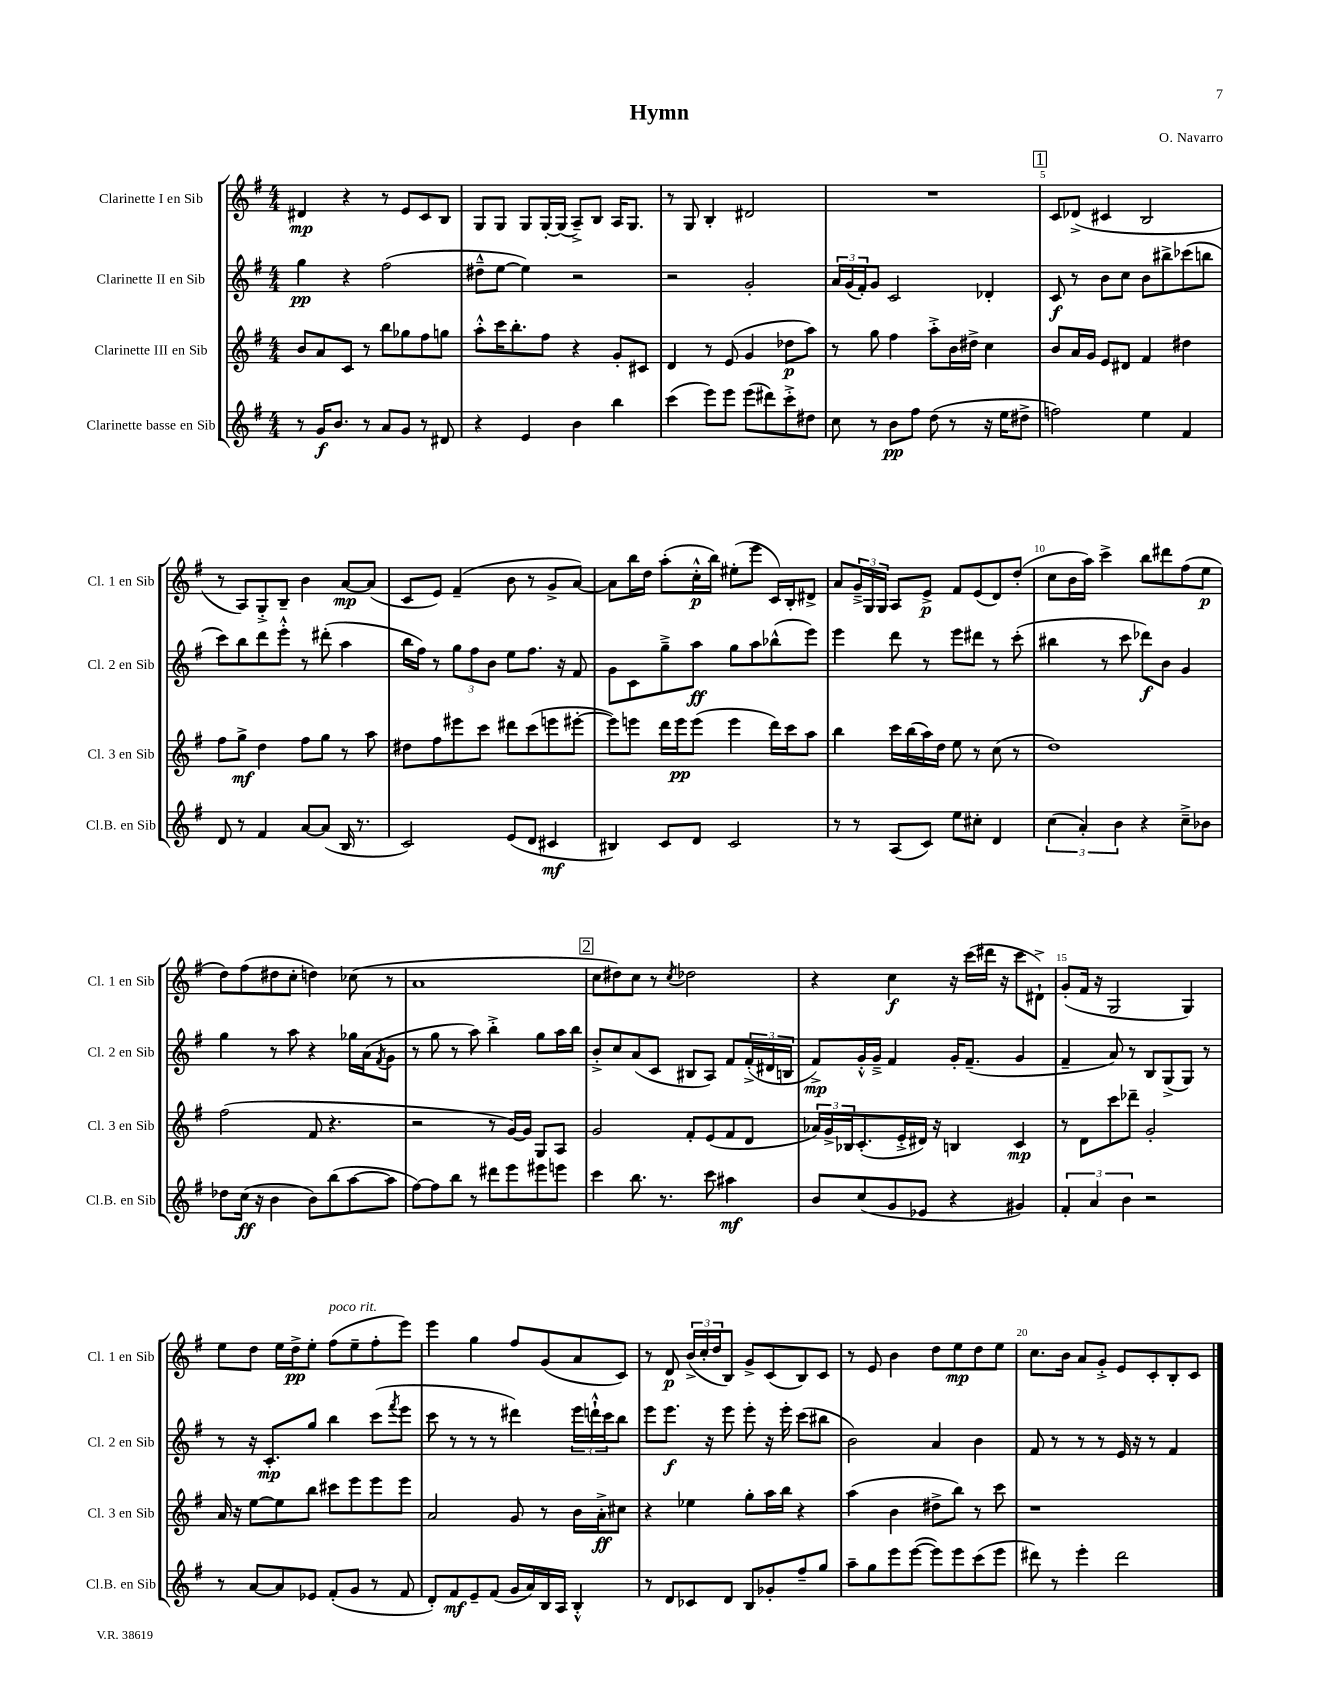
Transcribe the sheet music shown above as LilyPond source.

\header { title = "Hymn" composer = "O. Navarro" }
<<
\new StaffGroup <<
\new Staff = "s0" \with { instrumentName = "Clarinette I en Sib" shortInstrumentName = "Cl. 1 en Sib" } {
    \clef treble \key g \major \numericTimeSignature \time 4/4
    dis'4\mp r4 r8 e'8 c'8 b8 |
    g8 g8 g8 g16~-. g16( a8--->) b8 a16 g8. |
    r8 g8 b4-. dis'2 |
    R1 |
    \mark \markup { \box "1" } c'8 des'8->( cis'4 b2 |
    r8 a8) g8-.-> b8-- b'4 a'8~\mp a'8( |
    c'8 e'8) fis'4--( b'8 r8 g'8-> a'8~) |
    a'8 b''16 d''16 a''8-.( c''16-.-^\p b''16) eis''8-.( e'''8 c'16) b16-. dis'8-> |
    a'8 \tuplet 3/2 { g'16---> g16 g16 } a8 e'8->\p fis'8 e'8( d'8) d''8-.( |
    c''8 b'16 a''16) c'''4-> b''8 dis'''8 fis''8( e''8\p |
    d''8) fis''8( dis''8 c''8-. d''4) ces''8( r8 |
    a'1 |
    \mark \markup { \box "2" } c''8 dis''8) c''8 r8 \acciaccatura { c''8 } des''2 |
    r4 c''4\f r16 c'''16( dis'''16 r16 c'''8 dis'8-!->) |
    g'8-.( fis'16 r16 g2 g4) |
    e''8 d''8 e''16 d''16->\pp e''8-. fis''8^\markup { \italic "poco rit." }( e''8-- fis''8-. e'''8) |
    e'''4 g''4 fis''8 g'8( a'8 c'8) |
    r8 d'8\p \tuplet 3/2 { b'16->( c''16-. d''16 } b8) g'8-> c'8( b8) c'8 |
    r8 e'8 b'4 d''8 e''8\mp d''8 e''8 |
    c''8. b'16 a'8 g'8-.-> e'8 c'8-. b8-. c'8 \bar "|." |
}
\new Staff = "s1" \with { instrumentName = "Clarinette II en Sib" shortInstrumentName = "Cl. 2 en Sib" } {
    \clef treble \key g \major \numericTimeSignature \time 4/4
    g''4\pp r4 fis''2( |
    dis''8---^ e''8~ e''4) r2 |
    r2 g'2-. |
    \tuplet 3/2 { a'16 g'16( fis'16-.) } g'8 c'2 des'4-. |
    \mark \markup { \box "1" } c'8\f r8 b'8 c''8 b'8 bis''8-> ces'''8( b''8 |
    c'''8) b''8 d'''8 e'''8-.-^ r8 dis'''8-.( a''4 |
    b''16 fis''16) r8 \tuplet 3/2 { g''8 fis''8 b'8 } e''8 fis''8. r16 fis'8 |
    g'8 c'8 g''8---> a''8\ff g''8 a''8 bes''8-^( e'''8) |
    e'''4 d'''8 r8 e'''8 dis'''8 r8 c'''8-.( |
    bis''4 r8 c'''8 des'''8\f) b'8 g'4 |
    g''4 r8 a''8 r4 ges''16 a'16( \acciaccatura { fis'8 } g'8 |
    r8 g''8 r8 a''8) b''4-.-> g''8 a''16 b''16 |
    \mark \markup { \box "2" } b'8-.-> c''8 a'8( c'8 bis8 a8) fis'8 \tuplet 3/2 { fis'16-.->( dis'16 b16 } |
    fis'8->\mp) g'16-.-^ g'16---> fis'4 g'16-. fis'8.--( g'4 |
    fis'4-- a'8) r8 b8 g8->( g8) r8 |
    r8 r16 c'8.-.\mp g''8 b''4 c'''8( \acciaccatura { fis'''8 } e'''8 |
    c'''8 r8 r8 r8 dis'''4) \tuplet 3/2 { e'''16 d'''16-!-^ c'''16 } b''8 |
    e'''8 e'''8.\f r16 e'''8 e'''8-. r16 e'''16-. c'''8( bis''8 |
    b'2) a'4 b'4 |
    fis'8 r8 r8 r8 e'16 r16 r8 fis'4 \bar "|." |
}
\new Staff = "s2" \with { instrumentName = "Clarinette III en Sib" shortInstrumentName = "Cl. 3 en Sib" } {
    \clef treble \key g \major \numericTimeSignature \time 4/4
    b'8 a'8 c'8 r8 b''8 ges''8 fis''8 g''8 |
    a''8-.-^ c'''16 b''8.-. fis''8 r4 g'8-. cis'8 |
    d'4 r8 e'8( g'4 des''8\p a''8) |
    r8 g''8 fis''4 a''8-.-> b'16 dis''16-> c''4 |
    \mark \markup { \box "1" } b'8 a'16 g'16 e'8 dis'8 fis'4 dis''4 |
    fis''8 g''8->\mf d''4 fis''8 g''8 r8 a''8 |
    dis''8 fis''8 eis'''8 c'''8 dis'''8 c'''8( e'''8 eis'''8~-. |
    eis'''8) e'''8 d'''16 e'''16\pp e'''8( e'''4 d'''16) c'''16 a''8 |
    b''4 c'''16 b''16( a''16) d''16 e''8 r8 c''8( r8 |
    d''1) |
    fis''2( fis'8 r4. |
    r2 r8 g'16~) g'16 g8 a8 |
    \mark \markup { \box "2" } g'2 fis'8-. e'8( fis'8 d'8 |
    \tuplet 3/2 { aes'16) g'16-> bes16 } c'8.-.( e'16-.-> dis'16) r16 b4 c'4\mp |
    r8 d'8 c'''8 des'''8-- g'2-. |
    a'16 r16 e''8~ e''8 b''8 cis'''8 e'''8 e'''8 e'''8 |
    a'2 g'8 r8 b'16 a'16-.->\ff cis''8 |
    r4 ees''4 g''8-. a''16 b''16 r4 |
    a''4( b'4 dis''8-> b''8) r8 c'''8 |
    r1 \bar "|." |
}
\new Staff = "s3" \with { instrumentName = "Clarinette basse en Sib" shortInstrumentName = "Cl.B. en Sib" } {
    \clef treble \key g \major \numericTimeSignature \time 4/4
    r8 g'16\f b'8. r8 a'8 g'8 r8 dis'8 |
    r4 e'4 b'4 b''4 |
    c'''4( e'''8) e'''8 e'''8( dis'''8) c'''8-.-> dis''8 |
    c''8 r8 b'8\pp fis''8 d''8( r8 r16 e''16 dis''8-> |
    \mark \markup { \box "1" } f''2) e''4 fis'4 |
    d'8 r8 fis'4 a'8~ a'8( b16 r8. |
    c'2) e'8( d'8 cis'4\mf |
    bis4) c'8 d'8 c'2 |
    r8 r8 a8( c'8) e''8 cis''8-. d'4 |
    \tuplet 3/2 { c''4( a'4-.) b'4 } r4 c''8---> bes'8 |
    des''8 c''16\ff( r16 b'4 b'8) b''8( a''8~ a''8 |
    fis''8~) fis''8 b''8 r8 dis'''8 e'''8 eis'''8 e'''8 |
    \mark \markup { \box "2" } c'''4 b''8. r8. c'''8 ais''4\mf |
    b'8 c''8( g'8 ees'8 r4 gis'4) |
    \tuplet 3/2 { fis'4-. a'4 b'4 } r2 |
    r8 a'8~ a'8 ees'8 fis'8-.( g'8 r8 fis'8 |
    d'8-.) fis'8\mf e'8-- fis'8( g'16 a'16) b16 a16 b4-.-^ |
    r8 d'8 ces'8 d'8 b8 ges'8-. fis''8-- g''8 |
    a''8-- g''8 e'''8 e'''8~( e'''8) e'''8 c'''8( e'''8 |
    dis'''8) r8 e'''4-. dis'''2 \bar "|." |
}
>>
>>
\layout { \context { \Score \override BarNumber.break-visibility = ##(#f #t #t) barNumberVisibility = #(every-nth-bar-number-visible 5) } }
